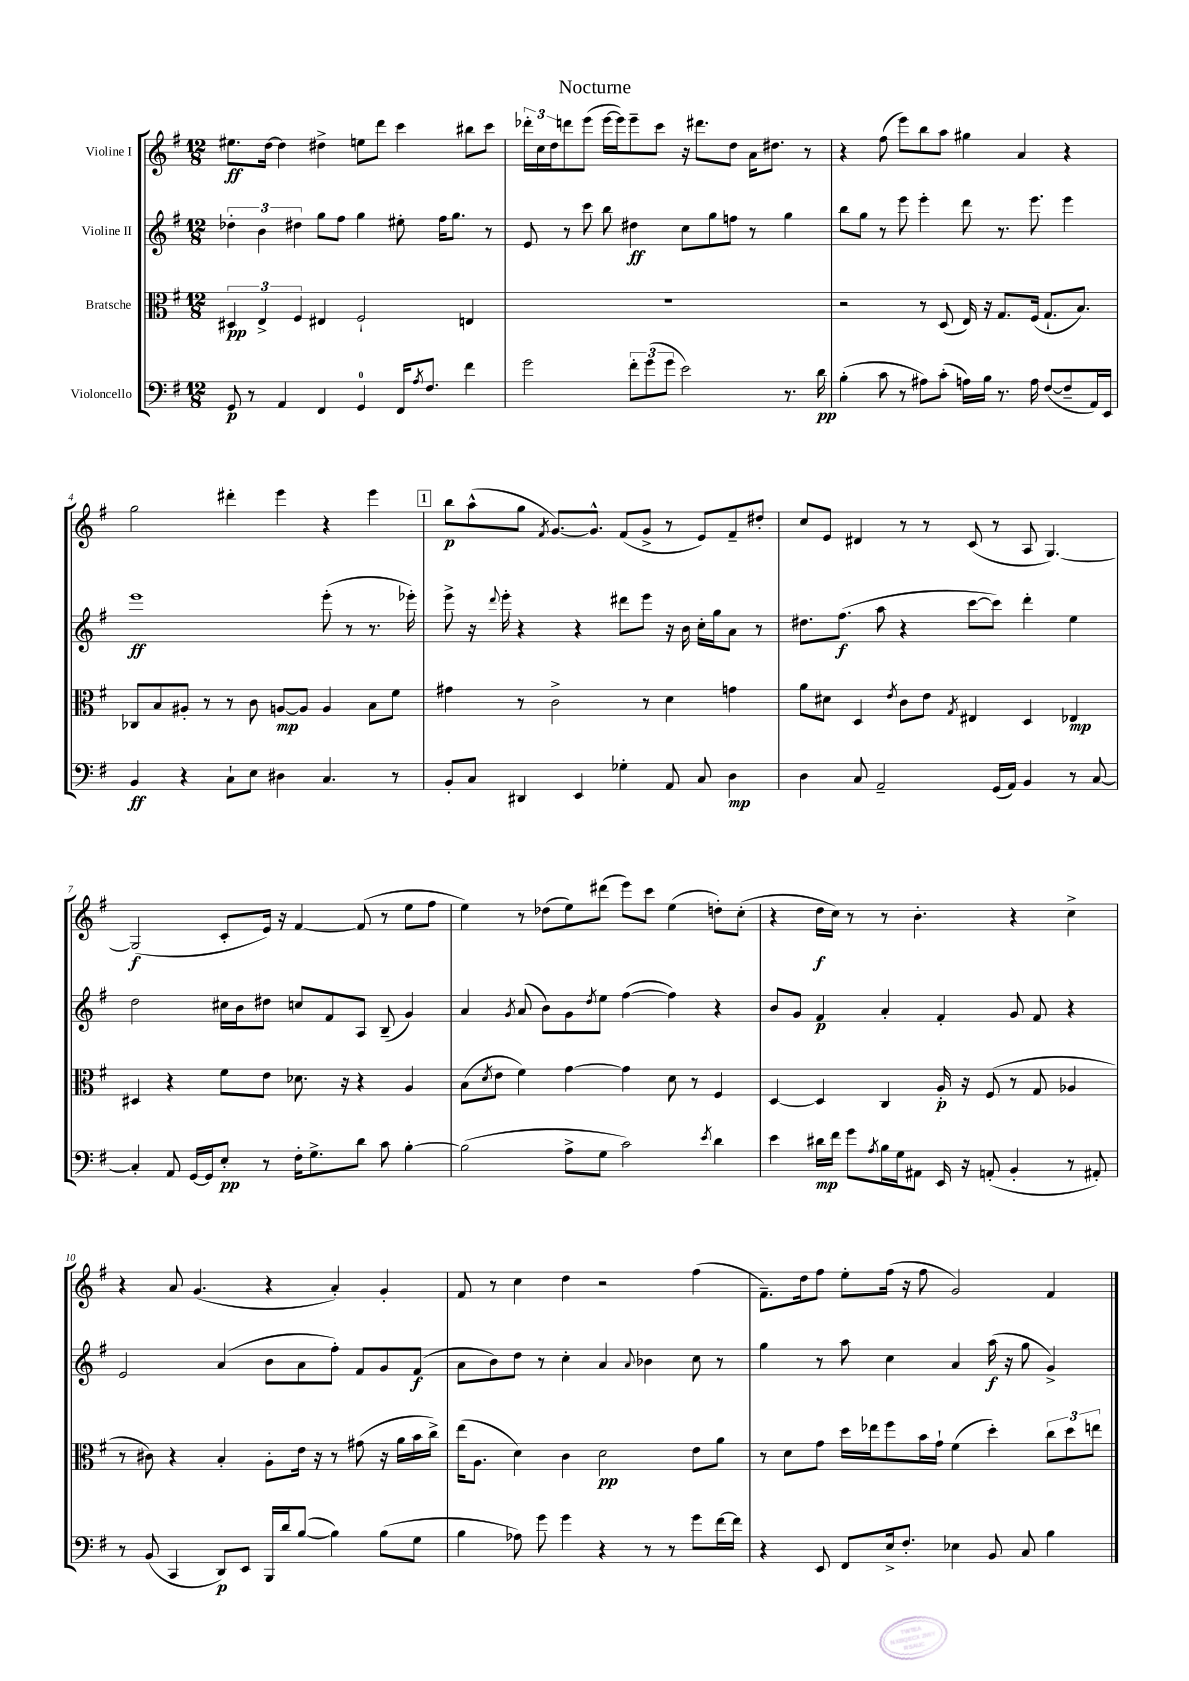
\header { title = "Nocturne" }
<<
\new StaffGroup <<
\new Staff = "s0" \with { instrumentName = "Violine I" } {
    \clef treble \key g \major \numericTimeSignature \time 12/8
    eis''8.\ff d''16~ d''4 dis''4-> e''8 d'''8 c'''4 bis''8 c'''8 |
    \tuplet 3/2 { des'''16-. c''16 d''16 } d'''8 e'''8( e'''16~ e'''16) e'''8-- c'''8 r16 dis'''8. d''8 a'16 dis''8. r8 |
    r4 fis''8( e'''8) b''8 a''8 gis''4 a'4 r4 |
    g''2 dis'''4-. e'''4 r4 e'''4 |
    \mark \markup { \box "1" } b''8\p a''8-^( g''8 \acciaccatura { fis'8 } g'8.~) g'8.-^ fis'8( g'8-> r8 e'8) fis'8-- dis''8-. |
    c''8 e'8 dis'4 r8 r8 c'8( r8 a8 g4.~) |
    g2\f( c'8-. e'16) r16 fis'4~ fis'8( r8 e''8 fis''8 |
    e''4) r8 des''8( e''8) dis'''8( e'''8) c'''8 e''4( d''8-.) c''8-.( |
    r4 d''16\f c''16) r8 r8 b'4.-. r4 c''4-> |
    r4 a'8 g'4.( r4 a'4-.) g'4-. |
    fis'8 r8 c''4 d''4 r2 fis''4( |
    fis'8.--) d''16 fis''8 e''8-. fis''16( r16 fis''8 g'2) fis'4 \bar "|." |
}
\new Staff = "s1" \with { instrumentName = "Violine II" } {
    \clef treble \key g \major \numericTimeSignature \time 12/8
    \tuplet 3/2 { des''4-. b'4 dis''4 } g''8 fis''8 g''4 eis''8-. fis''16 g''8. r8 |
    e'8 r8 c'''8 b''8 dis''4\ff c''8 g''8 f''8 r8 g''4 |
    b''8 g''8 r8 e'''8 e'''4-. d'''8 r8. e'''8. e'''4 |
    e'''1\ff e'''8-.( r8 r8. ees'''16-.) |
    \mark \markup { \box "1" } e'''8-> r16 \appoggiatura { d'''8 } e'''16-. r4 r4 dis'''8 e'''8 r16 b'16 c''16-. g''16 a'8 r8 |
    dis''8. fis''8.\f( a''8 r4 c'''8~ c'''8) d'''4-. e''4 |
    d''2 cis''16 b'16 dis''8 c''8 fis'8 a8 b8--( g'4) |
    a'4 \acciaccatura { g'8 } a'8( b'8) g'8 \acciaccatura { d''8 } e''8 fis''4~( fis''4) r4 |
    b'8 g'8 fis'4\p a'4-. fis'4-. g'8 fis'8 r4 |
    e'2 a'4( b'8 a'8 fis''8-.) fis'8 g'8 fis'8\f( |
    a'8 b'8) d''8 r8 c''4-. a'4 \appoggiatura { a'8 } bes'4 c''8 r8 |
    g''4 r8 a''8 c''4 a'4 a''16\f( r16 g''8 g'4->) \bar "|." |
}
\new Staff = "s2" \with { instrumentName = "Bratsche" } {
    \clef alto \key g \major \numericTimeSignature \time 12/8
    \tuplet 3/2 { dis4\pp e4-> fis4 } eis4 fis2-! e4 |
    R1. |
    r2 r8 d8( e16) r16 g8. fis16( g8.-! b8.) |
    ces8 b8 ais8-. r8 r8 c'8 a8~\mp a8 a4 b8 fis'8 |
    \mark \markup { \box "1" } gis'4 r8 c'2-> r8 d'4 g'4 |
    a'8 dis'8 d4 \acciaccatura { e'8 } c'8 e'8 \acciaccatura { g8 } eis4 d4 ees4\mp |
    dis4 r4 fis'8 e'8 des'8. r16 r4 a4 |
    b8( \acciaccatura { d'8 } e'8 fis'4) g'4~ g'4 d'8 r8 fis4 |
    d4~ d4 c4 a16-.\p r16 fis8( r8 g8 aes4 |
    r8 cis'8) r4 b4-. a8-. e'16 r16 r8 gis'8( r16 a'16 b'16 c''16->) |
    e''16( a8. d'4) c'4 d'2\pp e'8 a'8 |
    r8 d'8 g'8 d''16 ees''16 fis''8 b'16 g'16-! fis'4( d''4-.) \tuplet 3/2 { c''8 d''8 e''8 } \bar "|." |
}
\new Staff = "s3" \with { instrumentName = "Violoncello" } {
    \clef bass \key g \major \numericTimeSignature \time 12/8
    g,8\p r8 a,4 fis,4 g,4-0 fis,16 \acciaccatura { a8 } fis8. fis'4 |
    g'2 \tuplet 3/2 { fis'8-. g'8( g'8 } e'2) r8. d'16\pp |
    b4-.( c'8 r8 ais8) c'8-.( a16) b16 r8. a16 fis8~( fis8-- a,16) e,16 |
    b,4\ff r4 c8-! e8 dis4 c4. r8 |
    \mark \markup { \box "1" } b,8-. c8 dis,4 e,4 ges4-. a,8 c8 d4\mp |
    d4 c8 a,2-- g,16( a,16) b,4 r8 c8~ |
    c4-. a,8 g,16~ g,16 e8-.\pp r8 fis16-. g8.-> d'8 c'8 b4~-. |
    b2( a8-> g8 c'2) \acciaccatura { e'8 } d'4 |
    e'4 dis'16\mp fis'16 g'8 \acciaccatura { a8 } b16 g16 ais,8 e,16 r16 a,8-.( b,4-. r8 ais,8-.) |
    r8 b,8( c,4 d,8\p) e,8 b,,16 d'16 b8~( b4) b8( g8 |
    b4 aes8) g'8 g'4 r4 r8 r8 g'8 fis'16~ fis'16 |
    r4 e,8 fis,8 e16-> fis8.-. ees4 b,8 c8 b4 \bar "|." |
}
>>
>>
